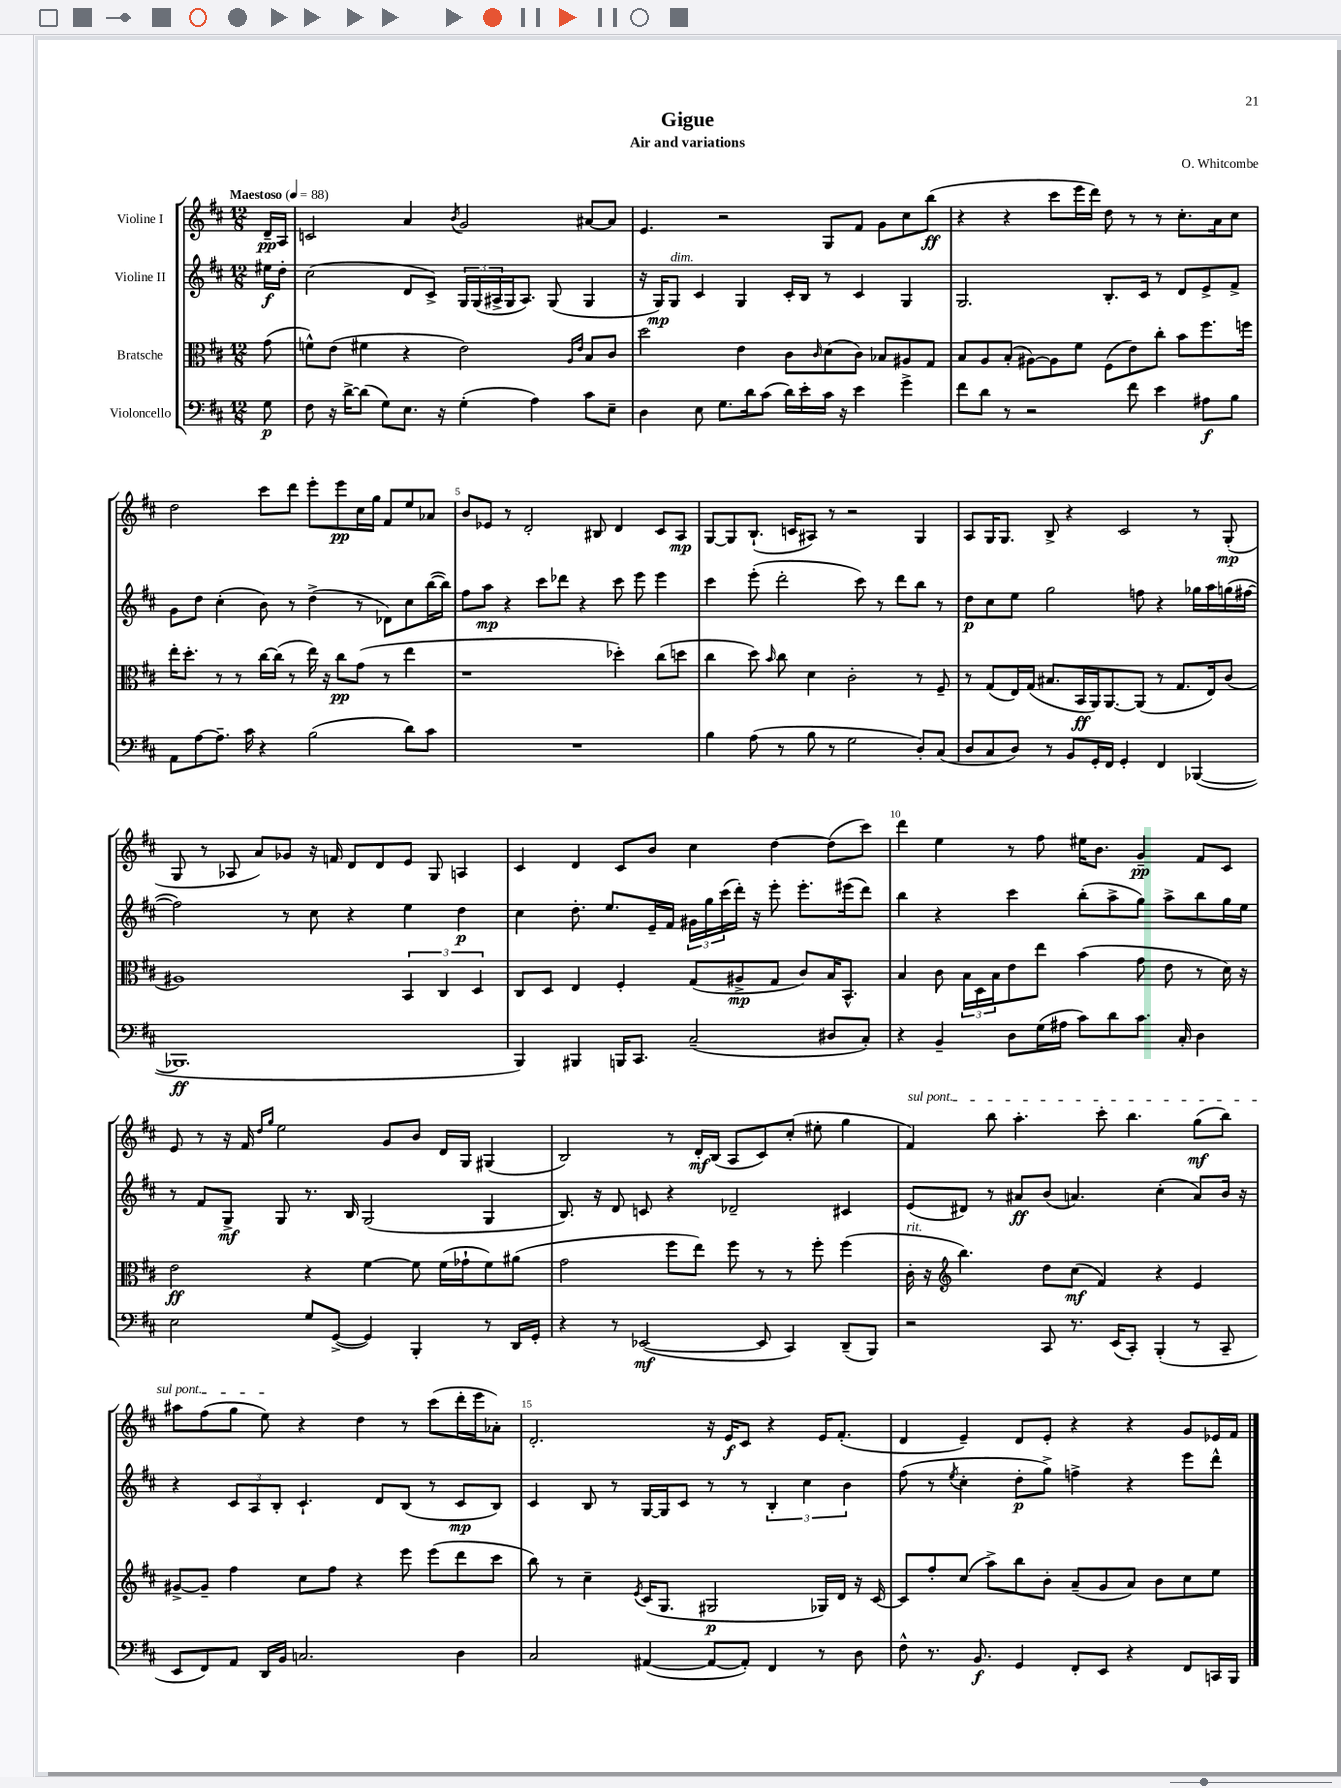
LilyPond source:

\header { title = "Gigue" composer = "O. Whitcombe" subtitle = "Air and variations" }
<<
\new StaffGroup <<
\new Staff = "s0" \with { instrumentName = "Violine I" } {
    \clef treble \key d \major \numericTimeSignature \time 12/8 \partial 8 \tempo "Maestoso" 4 = 88
    d'16--\pp a16 |
    c'2 a'4 \acciaccatura { b'8 } g'2 ais'8~ ais'8 |
    e'4. r2 g8 fis'8 g'8 cis''8 b''8\ff( |
    r4 r4 cis'''8 e'''16 d'''16) d''8 r8 r8 cis''8.-. a'16 cis''8 |
    d''2 cis'''8 d'''8 e'''8-. e'''8\pp cis''16 g''16 fis'8 e''8 aes'8 |
    b'8 ees'8 r8 d'2-. bis8 d'4 cis'8 a8\mp |
    g8~ g8 b8.-!( c'16 ais8) r8 r2 g4 |
    a8 g16 g8. b8-> r4 cis'2 r8 g8-.\mp( |
    g8 r8 aes8 a'8) ges'8 r16 f'16 d'8 d'8 e'8 g8 a4 |
    cis'4 d'4 cis'8 b'8 cis''4 d''4~ d''8( cis'''8) |
    d'''4 e''4 r8 fis''8 eis''16 b'8. g'4--\pp fis'8 cis'8 |
    e'8 r8 r16 fis'16 \grace { d''16 g''16 } e''2 g'8 b'8 d'16 g16 gis4( |
    b2) r8 d'16-.\mf b16( a8 cis'8) cis''8-.( eis''8-. g''4 |
    \once \override TextSpanner.bound-details.left.text = \markup { \italic "sul pont." } fis'4\startTextSpan) b''8 a''4.-. cis'''8-. b''4. g''8\mf( b''8) |
    ais''8 fis''8( g''8 e''8\stopTextSpan) r4 d''4 r8 cis'''8( d'''16-. e'''16 aes'8-.) |
    d'2.-. r16 e'16\f cis'8 r4 e'16 fis'8.-.( |
    d'4 e'4--) d'8 e'8-. r4 r4 g'8 ees'16 fis'16 \bar "|." |
}
\new Staff = "s1" \with { instrumentName = "Violine II" } {
    \clef treble \key d \major \numericTimeSignature \time 12/8 \partial 8
    eis''16\f d''16-. |
    cis''2( d'8 cis'8->) \tuplet 3/2 { g16 g16( ais16-> } g16 ais8.) g8( g4 |
    r16 g16\mp) g8^\markup { \italic "dim." } cis'4 g4 cis'16-. b16 r8 cis'4 g4 |
    g2. b8.-. cis'16 r8 d'8 e'8-> fis'8-> |
    g'8 d''8 cis''4-.( b'8) r8 d''4->( r8 des'8) cis''8 b''16~( b''16) |
    fis''8 a''8\mp r4 cis'''8 des'''8 r4 cis'''8 e'''8 e'''4 |
    cis'''4 e'''8-.( d'''2-. cis'''8) r8 d'''8 b''8 r8 |
    d''8\p cis''8 e''8 g''2 f''8 r4 ges''16 a''16 g''16( fis''16~ |
    fis''2) r8 cis''8 r4 e''4 d''4\p |
    cis''4 d''8.-. e''8. e'16-- fis'16 \tuplet 3/2 { gis'16 g''16 cis'''16( } d'''16-.) r16 e'''8-. e'''8.-. eis'''16( d'''8) |
    b''4 r4 cis'''4 b''8-.( a''8-> g''8) a''8-> b''8 g''16 e''16 |
    r8 fis'8 g8->\mf g8 r8. b16 g2( g4 |
    b8.) r16 d'8 c'8 r4 des'2-- cis'4 |
    e'8( dis'8) r8 ais'8\ff b'8( a'4.) cis''4-.( a'8) b'16 r16 |
    r4 \tuplet 3/2 { cis'8 a8 b8-. } cis'4.-! d'8 b8( r8 cis'8\mp b8) |
    cis'4 b8 r8 g16~ g16 cis'8 r8 r8 \tuplet 3/2 { b4-. cis''4 b'4 } |
    fis''8( r8 \acciaccatura { e''8 } cis''4-. d''8-.\p g''8->) f''4-> r4 e'''8 d'''8-^ \bar "|." |
}
\new Staff = "s2" \with { instrumentName = "Bratsche" } {
    \clef alto \key d \major \numericTimeSignature \time 12/8 \partial 8
    g'8( |
    f'8-^) e'8( fis'4 r4 e'2) \grace { a16 e'16 } b8 cis'8 |
    d''2 e'4 cis'8 \grace { cis'16 } d'8( cis'8) bes8 ais8 g8 |
    b8 a8 b8-.( ais8~) ais8 fis'8 fis8( e'8) cis''8-. b'8 fis''8. f''16 |
    e''16-. d''8.-. r8 r8 cis''16~ cis''16( r8 e''16) r16 cis''8\pp g'8( r8 e''4 |
    r1 des''4-.) cis''8( d''8 |
    cis''4 d''8) \grace { b'16 } cis''8 d'4 cis'2-. r8 fis8-- |
    r8 g8( e16) g16( bis8. b,16\ff a,16) a,8.~ a,8( r8 g8. e16) cis'8( |
    ais1) \tuplet 3/2 { b,4 cis4 d4 } |
    cis8 d8 e4 fis4-. g8( ais8->\mp g8 cis'8) b16 b,8.-^ |
    b4 cis'8 \tuplet 3/2 { b16 d16 b16 } e'8 e''8 b'4( g'8 e'8 r8 d'16) r16 |
    e'2\ff r4 fis'4~ fis'8 fis'16( ges'16-! fis'8) ais'8( |
    g'2 fis''8 e''8) fis''8 r8 r8 fis''8-. fis''4( |
    cis'16-.^\markup { \italic "rit." } r16 \clef treble b''4.) d''8 cis''8\mf( fis'4) r4 e'4 |
    gis'8~-> gis'8-- fis''4 cis''8 fis''8 r4 e'''8 e'''8( d'''8 cis'''8 |
    b''8) r8 cis''4-- \acciaccatura { e'8 } cis'16( g8. gis2\p ges16) d'16 r16 cis'16~ |
    cis'8 fis''8-. cis''8( a''8->) b''8 b'8-. a'8--( g'8 a'8) b'8 cis''8 e''8 \bar "|." |
}
\new Staff = "s3" \with { instrumentName = "Violoncello" } {
    \clef bass \key d \major \numericTimeSignature \time 12/8 \partial 8
    g8\p |
    fis8 r16 d'16~-> d'8( g8) e8. r16 g4-.( a4) cis'8 e8-- |
    d4 e8 g8. d'16 cis'8( d'16) e'16-. cis'16 r16 e'4 g'4-> |
    fis'8 d'8 r8 r2 fis'8 e'4 ais8\f b8 |
    a,8 a8~ a8.-- cis'16 r4 b2( d'8) cis'8 |
    R1. |
    b4 a8( r8 b8 r8 g2 d8-.) cis8( |
    d8 cis8 d8) r8 b,8 g,16-. fis,16 g,4-. fis,4 bes,,4~( |
    bes,,1.\ff |
    b,,4) bis,,4 b,,16 cis,8. cis2--( dis8 cis8-.) |
    r4 b,4-- d8 g16( ais16 cis'8) d'8 cis'8. cis16-. d4 |
    e2 g8 g,8~->( g,4) b,,4-. r8 d,16 g,16-. |
    r4 r8 ees,2~\mf( ees,8 cis,4) d,8--( b,,8) |
    r2 cis,8 r8. e,16( cis,8-.) b,,4-.( r8 cis,8-- |
    e,8 fis,8) a,8 d,16 b,16 c2. d4 |
    cis2 ais,4~( ais,8~ ais,8-.) fis,4 r8 d8 |
    fis8-^ r8. b,8.\f g,4 fis,8-. e,8 r4 fis,8 c,16 b,,16 \bar "|." |
}
>>
>>
\layout { \context { \Score \override BarNumber.break-visibility = ##(#f #t #t) barNumberVisibility = #(every-nth-bar-number-visible 5) } }
